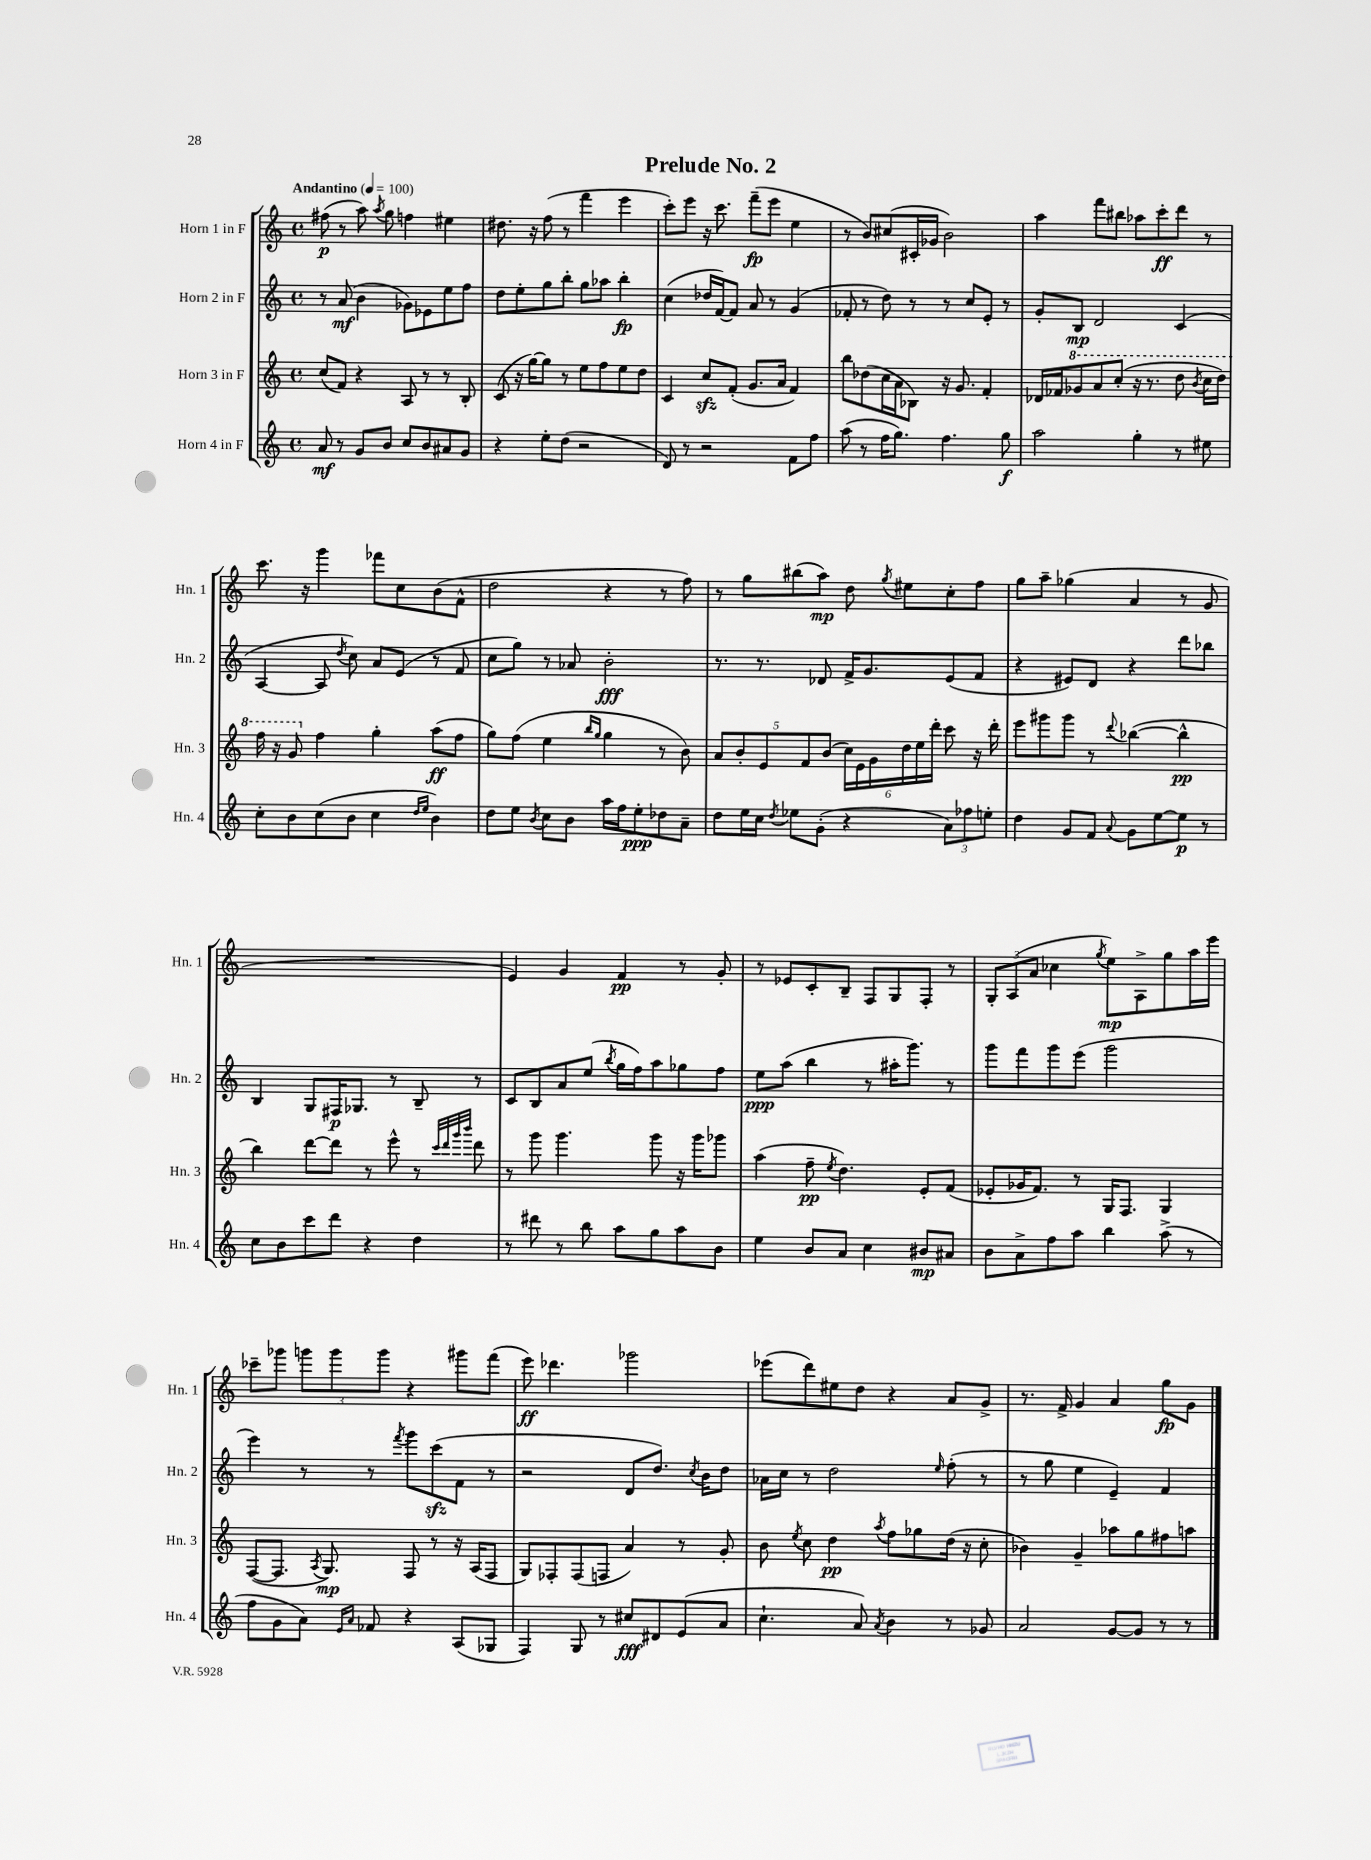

**kern	**kern	**kern	**kern
*staff4	*staff3	*staff2	*staff1
*clefG2	*clefG2	*clefG2	*clefG2
*k[]	*k[]	*k[]	*k[]
*M4/4	*M4/4	*M4/4	*M4/4
*met(c)	*met(c)	*met(c)	*met(c)
*MM100	*MM100	*MM100	*MM100
8a/	(8cc/L	8r	(8ff#\
8r	8f/J)	(8a/	8r
8g/L	4r	4b\	8aa\)
.	.	.	8qaa/
8b/J	.	.	8gg\
8cc/L	8A/	8g-\L)	4ff\
8b/	8r	8e-\	.
8a#/	8r	8ee\	4ee#\
8g/J	8B'/	8ff\J	.
=	=	=	=
4r	(8c/	8dd\L	8.dd#\
.	16r	8ee'\	.
.	[16gg\LK)	.	16r
8ee'\L	8gg\]J	8gg\	(8ff\
(8dd\J	8r	8bb'\J	8r
2r	8ee\L	8gg\L	4fff\
.	8ff\	8aa-\J	.
.	8ee\	4bb'\	4eee\
.	8dd\J	.	.
=	=	=	=
8d/)	4c/	(4cc\	8ccc'\L)
8r	.	.	8eee\J
2r	8cc/L	16dd-/LL	16r
.	.	[16f/J)	8.ccc\
.	(8f'/J	8f/]J	.
.	8.g/L	8a/	(8fff~\L
.	.	8r	8eee\J
.	16a/Jk	.	.
8f\L	4f/)	(4g/	4ee\
8ff\J	.	.	.
=	=	=	=
(8aa\	8bb\L	8f-'/	8r
8r	(8dd-\	8r	8b/L)
16ff\LK	16cc\L	8dd\)	(8cc#/
8.gg\J)	16a\J	.	.
.	8B-\J)	8r	16c#'/L
.	.	.	16g-/JJ
4.ff\	16r	8r	2b\)
.	8.g/	.	.
.	.	8cc/L	.
.	4f'/	8e'/J	.
8gg\	.	8r	.
=	=	=	=
2aa\	16d-/LL	8g'/L	4aa\
.	16f-/J	.	.
.	8gg-/	8B/J	.
.	8aa/	2d/	8fff\L
.	(8ccc'/J	.	8bb#\J
4gg'\	16r	.	8aa-\L
.	8.r	.	.
.	.	.	8ccc'\
8r	8ddd\	(4c/	8ddd\J
.	8qbb/	.	.
8ee#\	16ccc\LL	.	8r
.	16ddd\JJ)	.	.
=	=	=	=
8cc'\L	16fff\	[4A/	8.ccc\
.	16r	.	.
8b\	8gg/	.	.
.	.	.	16r
(8cc\	4ff\	8A/]	4ggg\
.	.	8qdd/	.
8b\J	.	8cc\)	.
4cc\	4gg'\	8a/L	8fff-\L
.	.	(8e/J	8cc\
16qqdd/LL	.	.	.
16qqee/JJ	.	.	.
4b\)	(8aa\L	8r	(8b\
.	8ff\J	8f/	8f^^\J
=	=	=	=
8dd\L	8gg\L)	8cc\L	2dd\
8ee\J	(8ff\J	8gg\J)	.
8qb/	.	.	.
8cc\L	4ee\	8r	.
8b\J	.	8a-/	.
.	16qqbb/LL	.	.
.	16qqgg/JJ	.	.
16aa\LL	4gg\	2b'\	4r
16ff\J	.	.	.
8ee'\	.	.	.
8dd-\	8r	.	8r
8a~\J	8b\)	.	8ff\)
=	=	=	=
8dd\L	10a/L	8.r	8r
.	10b'/	.	.
16ee\L	.	.	8gg\L
16cc\JJ	.	8.r	.
.	10e/	.	.
8qdd/	.	.	.
8ee-\L	.	.	(8bb#\
.	10f/	.	.
(8g'\J	.	8d-/	8aa\J)
.	(10b/J	.	.
4r	24cc\LL)	16f^/LK	8dd\
.	24e\	.	.
.	.	8.g/	.
.	24g\	.	.
.	.	.	8qgg/
.	24dd\	.	8ee#\L
.	24ee\	.	.
.	24ddd'\JJ	.	.
12a\L)	8ccc\	(8e/	8cc'\
12ff-\	.	.	.
.	16r	8f/J	8ff\J
12ee'\J	.	.	.
.	16ddd'\	.	.
=	=	=	=
4dd\	8eee\L	4r	8gg\L
.	8ggg#\	.	8aa~\J
8g/L	8ggg#\J	8e#/L)	(4gg-\
8f/J	8r	8d/J	.
8qqa/	8qqddd/	.	.
8g\L	([4bb-\	4r	4a/
[8ee\	.	.	.
8ee\]J	4bb-^^\]	8ddd\L	8r
8r	.	8bb-\J	8g/
=	=	=	=
8cc\L	4bb\)	4B/	1r
8b\	.	.	.
8ccc\	[8ddd\L	8G/L	.
8ddd\J	8ddd\]J	16F#/K	.
.	.	8.G-/J	.
4r	8r	.	.
.	8eee^^\	8r	.
4dd\	8r	8B~/	.
.	32qqccc/LLL	.	.
.	32qqddd/	.	.
.	32qqggg/	.	.
.	32qqbbb/JJJ	.	.
.	8ddd\	8r	.
=	=	=	=
8r	8r	8c/L	4e/)
8ddd#\	8ggg\	8B/	.
8r	4.ggg\	8a/	4g/
8bb\	.	(8ee/J	.
.	.	8qbb/	.
8aa\L	.	16gg\LL	4f/
.	.	16ff\J)	.
8gg\	8ggg\	8aa\	.
8aa\	16r	8gg-\	8r
.	16ggg\LK	.	.
8b\J	8ggg-\J	8ff\J	8g'/
=	=	=	=
4ee\	(4aa\	8ee\L	8r
.	.	(8aa\J	8e-/L
8b/L	8ff~\	4bb\	8c'/
.	8qee/	.	.
8a/J	4.dd\)	.	8B~/J
4cc\	.	8r	8F/L
.	.	16aa#'\LK	8G/
.	.	8.ggg\J)	.
8b#/L	8e'/L	.	8F'/J
8a#/J	(8f/J	8r	8r
=	=	=	=
8b\L	8e-'/L	8ggg\L	12G'/L
.	.	.	(12A/
8a^\	16g-/K	8fff\	.
.	.	.	12a/J
.	8.f/J)	.	.
8ff\	.	8ggg\	4cc-\
8aa\J	8r	(8eee\J	.
.	.	.	8qgg/
4bb\	16G/LK	2ggg\	8ee\L)
.	8.F/J	.	.
.	.	.	8A^\
(8aa^\	4G/	.	8gg\
8r	.	.	16aa\L
.	.	.	16eee\JJ
=	=	=	=
8ff\L	([8F/L	4eee\)	8ccc-~\L
8g\	8.F/]J	.	8ggg-\J
8a\J)	.	8r	12ggg\L
.	8qA/	.	.
.	8.G/)	.	.
.	.	.	12ggg\
16qqe/LL	.	.	.
16qqa/JJ	.	.	.
8f-/	.	8r	.
.	.	.	12ggg\J
.	.	8qfff/	.
4r	8F/	8ggg\L	4r
.	8r	(8ccc\	.
(8A/L	16r	8f\J	8ggg#\L
.	(16A/LK	.	.
8G-/J	8F/J	8r	(8fff\J
=	=	=	=
4F/)	8G/L)	2r	8eee\)
.	8F-'/	.	4.ddd-\
8G/	(8F-/	.	.
8r	8F/J	.	.
8cc#/L	4a/)	8d/L	2ggg-\
8d#/	.	8.dd/J)	.
(8e/	8r	.	.
.	.	8qcc/	.
.	.	16b\LK	.
8a/J	8g'/	8dd\J	.
=	=	=	=
4.cc`\	8b\	16a-\LL	(8eee-\L
.	.	16cc\JJ	.
.	8qee/	.	.
.	8cc\	8r	8ddd\)
.	4dd\	2dd\	8ee#\
8a/)	.	.	8dd\J
8qa/	8qaa/	.	.
4b\	8ff\L	.	4r
.	8gg-\	.	.
.	.	16qqee/	.
8r	(16dd\Jk	(8ff'\	8a/L
.	16r	.	.
8g-/	8cc'\	8r	8g^/J
=	=	=	=
2a/	4b-\)	8r	8.r
.	.	8gg\	.
.	.	.	16f^/
.	4g~/	4ee\	4g/
[8g/L	8aa-\L	4e~/)	4a/
8g/]J	8gg\	.	.
8r	8ff#\	4f/	8gg\L
8r	8aa\J	.	8g\J
==	==	==	==
*-	*-	*-	*-
